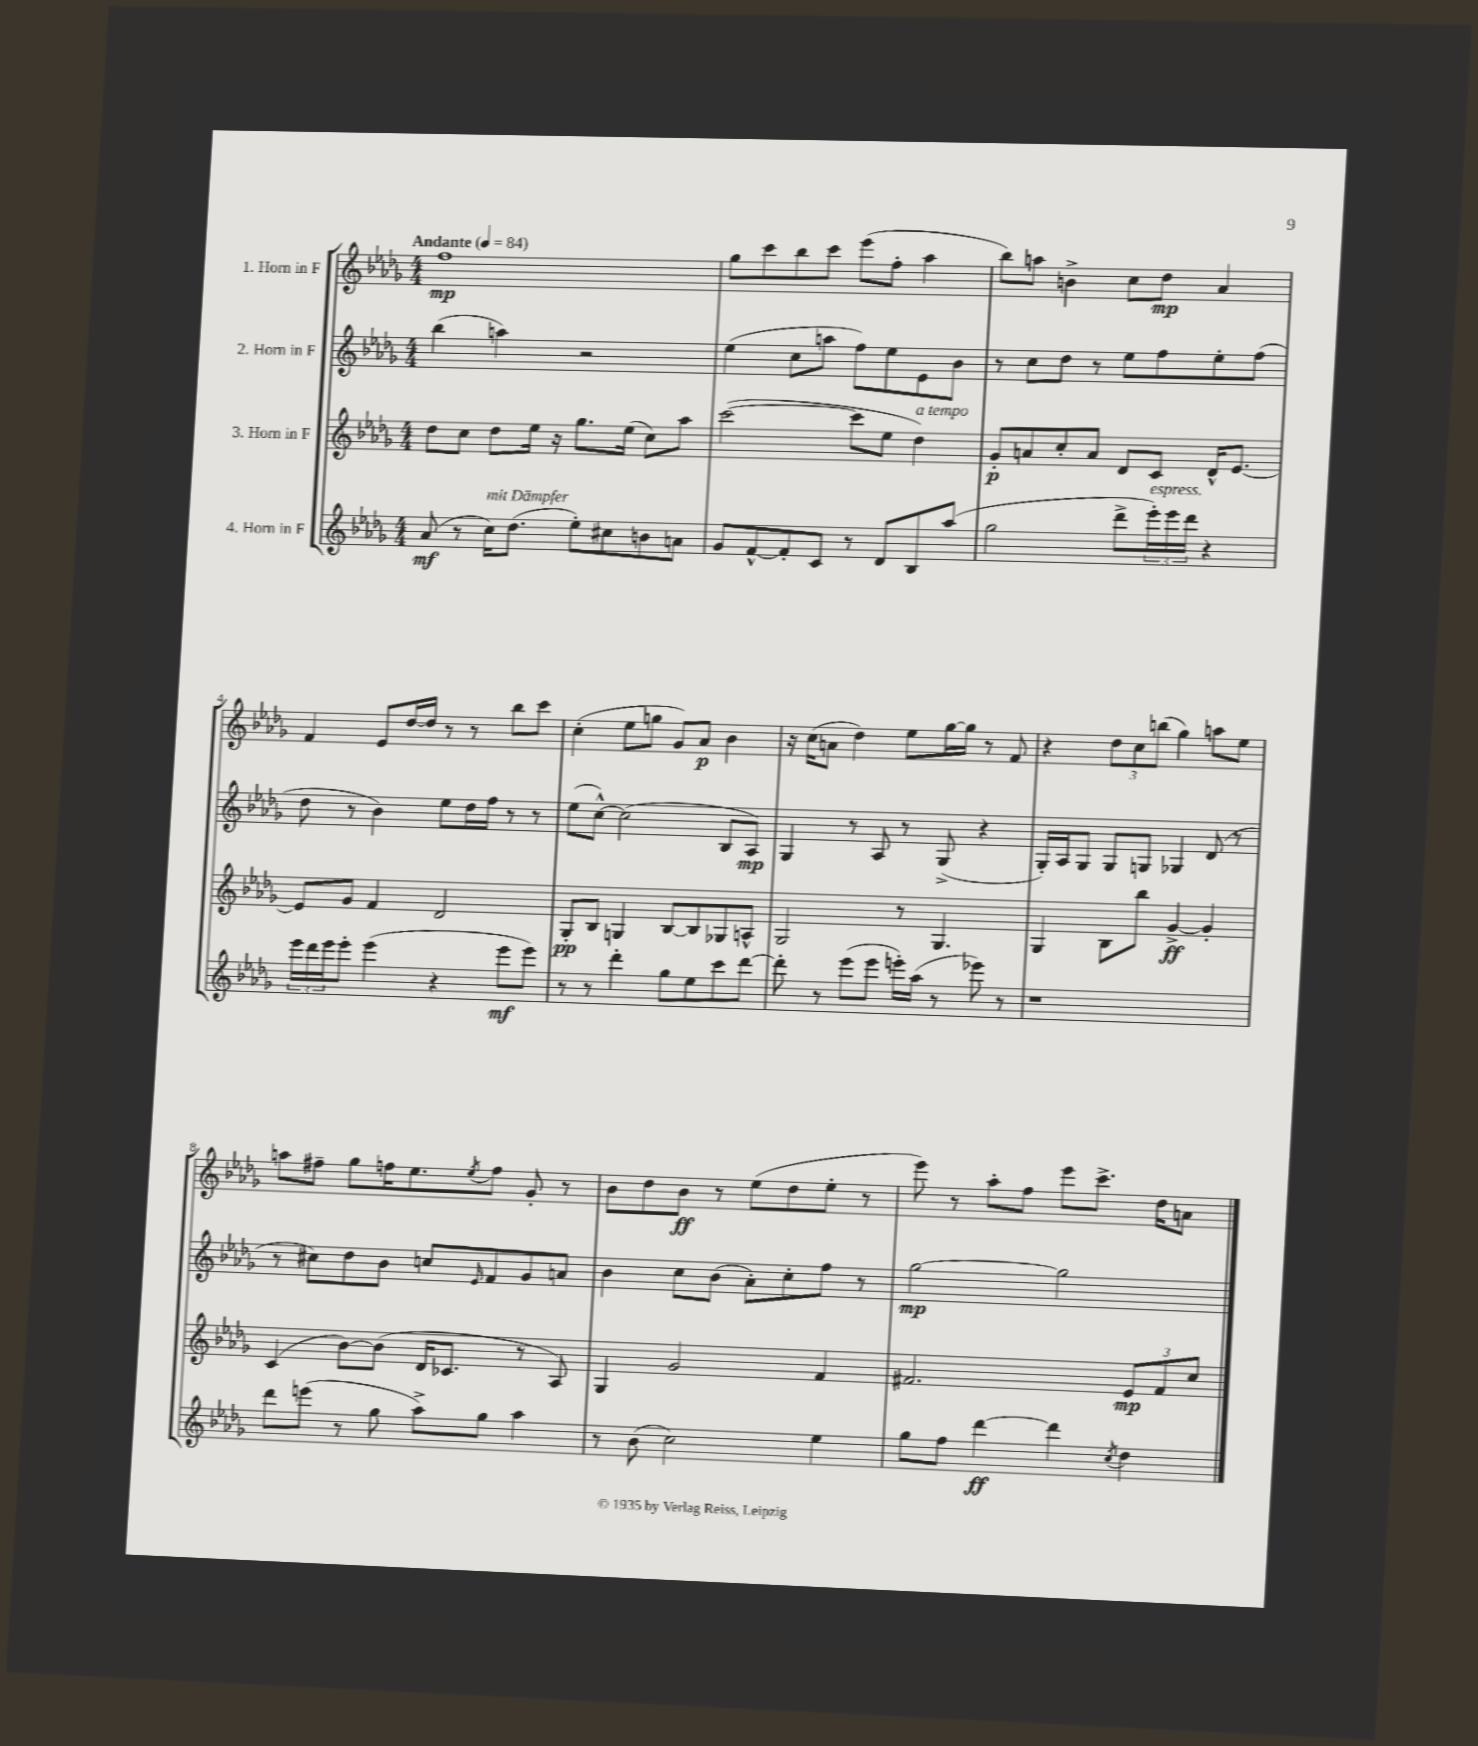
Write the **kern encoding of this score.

**kern	**dynam	**kern	**dynam	**kern	**dynam	**kern	**dynam
*part4	*part4	*part3	*part3	*part2	*part2	*part1	*part1
*staff4	*staff4	*staff3	*staff3	*staff2	*staff2	*staff1	*staff1
*I"4. Horn in F	*	*I"3. Horn in F	*	*I"2. Horn in F	*	*I"1. Horn in F	*
*clefG2	*	*clefG2	*	*clefG2	*	*clefG2	*
*k[b-e-a-d-g-]	*	*k[b-e-a-d-g-]	*	*k[b-e-a-d-g-]	*	*k[b-e-a-d-g-]	*
*M4/4	*	*M4/4	*	*M4/4	*	*M4/4	*
*MM84	*	*MM84	*	*MM84	*	*MM84	*
=1	=1	=1	=1	=1	=1	=1	=1
!	!	!	!	!	!	!LO:TX:a:B:t=Andante	!
(8a-/	mf	8dd-\L	.	(4bb-\	.	1ff	mp
8r	.	8cc\J	.	.	.	.	.
!LO:TX:a:i:t=mit Dämpfer	!	!	!	!	!	!	!
16cc\KL)	.	8dd-\L	.	4aan\)	.	.	.
(8.dd-\J	.	.	.	.	.	.	.
.	.	16ee-\Jk	.	.	.	.	.
.	.	16r	.	.	.	.	.
8ee-'\L)	.	8.gg-\L	.	2r	.	.	.
8cc#X\	.	.	.	.	.	.	.
.	.	(16ee-\Jk	.	.	.	.	.
8bn\	.	8cc\L)	.	.	.	.	.
8an\J	.	8aa-\J	.	.	.	.	.
=2	=2	=2	=2	=2	=2	=2	=2
8g-/L	.	([2ccc\	.	(4ee-\	.	8gg-\L	.
[8f^^/	.	.	.	.	.	8ccc\	.
8f'/]	.	.	.	8cc\L	.	8bb-\	.
8c/J	.	.	.	8aan\J	.	8ccc\J	.
8r	.	8ccc\L]	.	8ff\L)	.	(8eee-\L	.
8d-/L	.	8ee-\J	.	8ee-\	.	8ff'\J	.
!	!	!LO:TX:a:i:t=a tempo	!	!	!	!	!
8B-/	.	4dd-\)	.	8e-\	.	4aa-\	.
(8aa-/J	.	.	.	8b-\J	.	.	.
=3	=3	=3	=3	=3	=3	=3	=3
2gg-\	.	8g-'/L	p	8r	.	8bb-\L)	.
.	.	8an/	.	8cc\L	.	8aan\J	.
.	.	8cc'/	.	8dd-\J	.	4bn^\	.
.	.	8a/J	.	8r	.	.	.
8ddd-^\L	.	8d-/L	.	8ee-\L	.	8cc\L	.
!LO:TX:a:i:t=espress.	!	!	!	!	!	!	!
24eee-'\L)	.	8c/J	.	8ff\	.	8dd-\J	mp
24eee-\	.	.	.	.	.	.	.
24ddd-\JJ	.	.	.	.	.	.	.
4r	.	16d-^^/KL	.	8ee-'\	.	4a-/	.
.	.	[8.e-/J	.	.	.	.	.
.	.	.	.	(8ff\J	.	.	.
!!LO:LB:g=z
=4	=4	=4	=4	=4	=4	=4	=4
24eee-\LL	.	8e-/L]	.	8dd-\	.	4f/	.
24ddd-\	.	.	.	.	.	.	.
24eee-\J	.	.	.	.	.	.	.
8eee-'\J	.	8g-/J	.	8r	.	.	.
(4eee-\	.	4f/	.	4b-\)	.	8e-/L	.
.	.	.	.	.	.	[16dd-/L	.
.	.	.	.	.	.	16dd-/JJ]	.
4r	.	2d-/	.	8ee-\L	.	8r	.
.	.	.	.	16dd-\L	.	8r	.
.	.	.	.	16ff\JJ	.	.	.
8eee-\L	mf	.	.	8r	.	8bb-\L	.
8eee-\J)	.	.	.	8r	.	8ccc\J	.
=5	=5	=5	=5	=5	=5	=5	=5
8r	.	8G-'/L	pp	(8ee-\L	.	(4cc'\	.
8r	.	8B-/J	.	[8cc^^\J)	.	.	.
4ddd-'\	.	4Gn/	.	(2cc\]	.	8ee-\L	.
.	.	.	.	.	.	8ggn\J	.
8gg-\L	.	[8B-/L	.	.	.	8g-/L)	.
8ee-\	.	8B-/]	.	.	.	8a-/J	p
8ccc\	.	8G-X/	.	8B-/L	.	4b-\	.
[8ddd-\J	.	8An^^/J	.	8A-/J)	mp	.	.
=6	=6	=6	=6	=6	=6	=6	=6
8ddd-'\]	.	2G-/	.	4G-/	.	16r	.
.	.	.	.	.	.	(16cc\KL	.
8r	.	.	.	.	.	8an\J	.
(8eee-\L	.	.	.	8r	.	4dd-\)	.
8eee-\J	.	.	.	8A-/	.	.	.
16eeen'\LL)	.	8r	.	8r	.	8ee-\L	.
(16aa-\JJ	.	.	.	.	.	.	.
8r	.	4.G-/	.	(8G-^/	.	[16gg-\L	.
.	.	.	.	.	.	16gg-\JJ]	.
8eee-X\)	.	.	.	4r	.	8r	.
8r	.	.	.	.	.	8f/	.
=7	=7	=7	=7	=7	=7	=7	=7
1r	.	4G-/	.	16G-'/LL)	.	4r	.
.	.	.	.	16A-/J	.	.	.
.	.	.	.	8G-/J	.	.	.
.	.	8B-\L	.	8G-/L	.	12dd-\L	.
.	.	.	.	.	.	12cc\	.
.	.	8bb-\J	.	8Gn/J	.	.	.
.	.	.	.	.	.	(12bbn\J	.
.	.	[4g-^/	ff	4G-X/	.	4gg-\)	.
.	.	4g-'/]	.	(8d-/	.	8aan\L	.
.	.	.	.	8r	.	8ee-\J	.
!!LO:LB:g=z
=8	=8	=8	=8	=8	=8	=8	=8
8ddd-\L	.	(4c/	.	8r	.	8aan\L	.
(8eeen\J	.	.	.	8cc#X\L)	.	8ff#X~\J	.
8r	.	[8b-\L)	.	8dd-\	.	8gg-\L	.
8gg-\	.	(8b-\J]	.	8b-\J	.	16ffn\K	.
.	.	.	.	.	.	8.ee-\	.
8aa-^\L)	.	16d-/KL	.	8ccn/L	.	.	.
.	.	8.c-X/J	.	.	.	.	.
.	.	.	.	16qqe-/	.	8qee-/	.
8gg-\J	.	.	.	8f/	.	8ff\J	.
4aa-\	.	8r	.	8g-/	.	8g-'/	.
.	.	8A-/)	.	8an/J	.	8r	.
=9	=9	=9	=9	=9	=9	=9	=9
8r	.	4G-/	.	4b-\	.	8b-\L	.
(8b-\	.	.	.	.	.	8dd-\	.
2cc\)	.	2g-/	.	8cc\L	.	8b-\J	ff
.	.	.	.	(8b-\J	.	8r	.
.	.	.	.	8a-'\L)	.	(8ee-\L	.
.	.	.	.	8cc'\	.	8dd-\	.
4ee-\	.	4f/	.	8ff\J	.	8ee-'\J	.
.	.	.	.	8r	.	8r	.
=10	=10	=10	=10	=10	=10	=10	=10
8gg-\L	.	2.f#X/	.	[2gg-\	mp	8eee-\)	.
8ff\J	.	.	.	.	.	8r	.
[4ddd-\	ff	.	.	.	.	8aa-'\L	.
.	.	.	.	.	.	8ff\J	.
4ddd-\]	.	.	.	2gg-\]	.	8eee-\L	.
.	.	.	.	.	.	8.ccc^\J	.
8qcc/	.	.	.	.	.	.	.
4dd-\	.	12e-/L	mp	.	.	.	.
.	.	.	.	.	.	16dd-\KL	.
.	.	12f#/	.	.	.	.	.
.	.	.	.	.	.	8an\J	.
.	.	12cc/J	.	.	.	.	.
==	==	==	==	==	==	==	==
*-	*-	*-	*-	*-	*-	*-	*-
